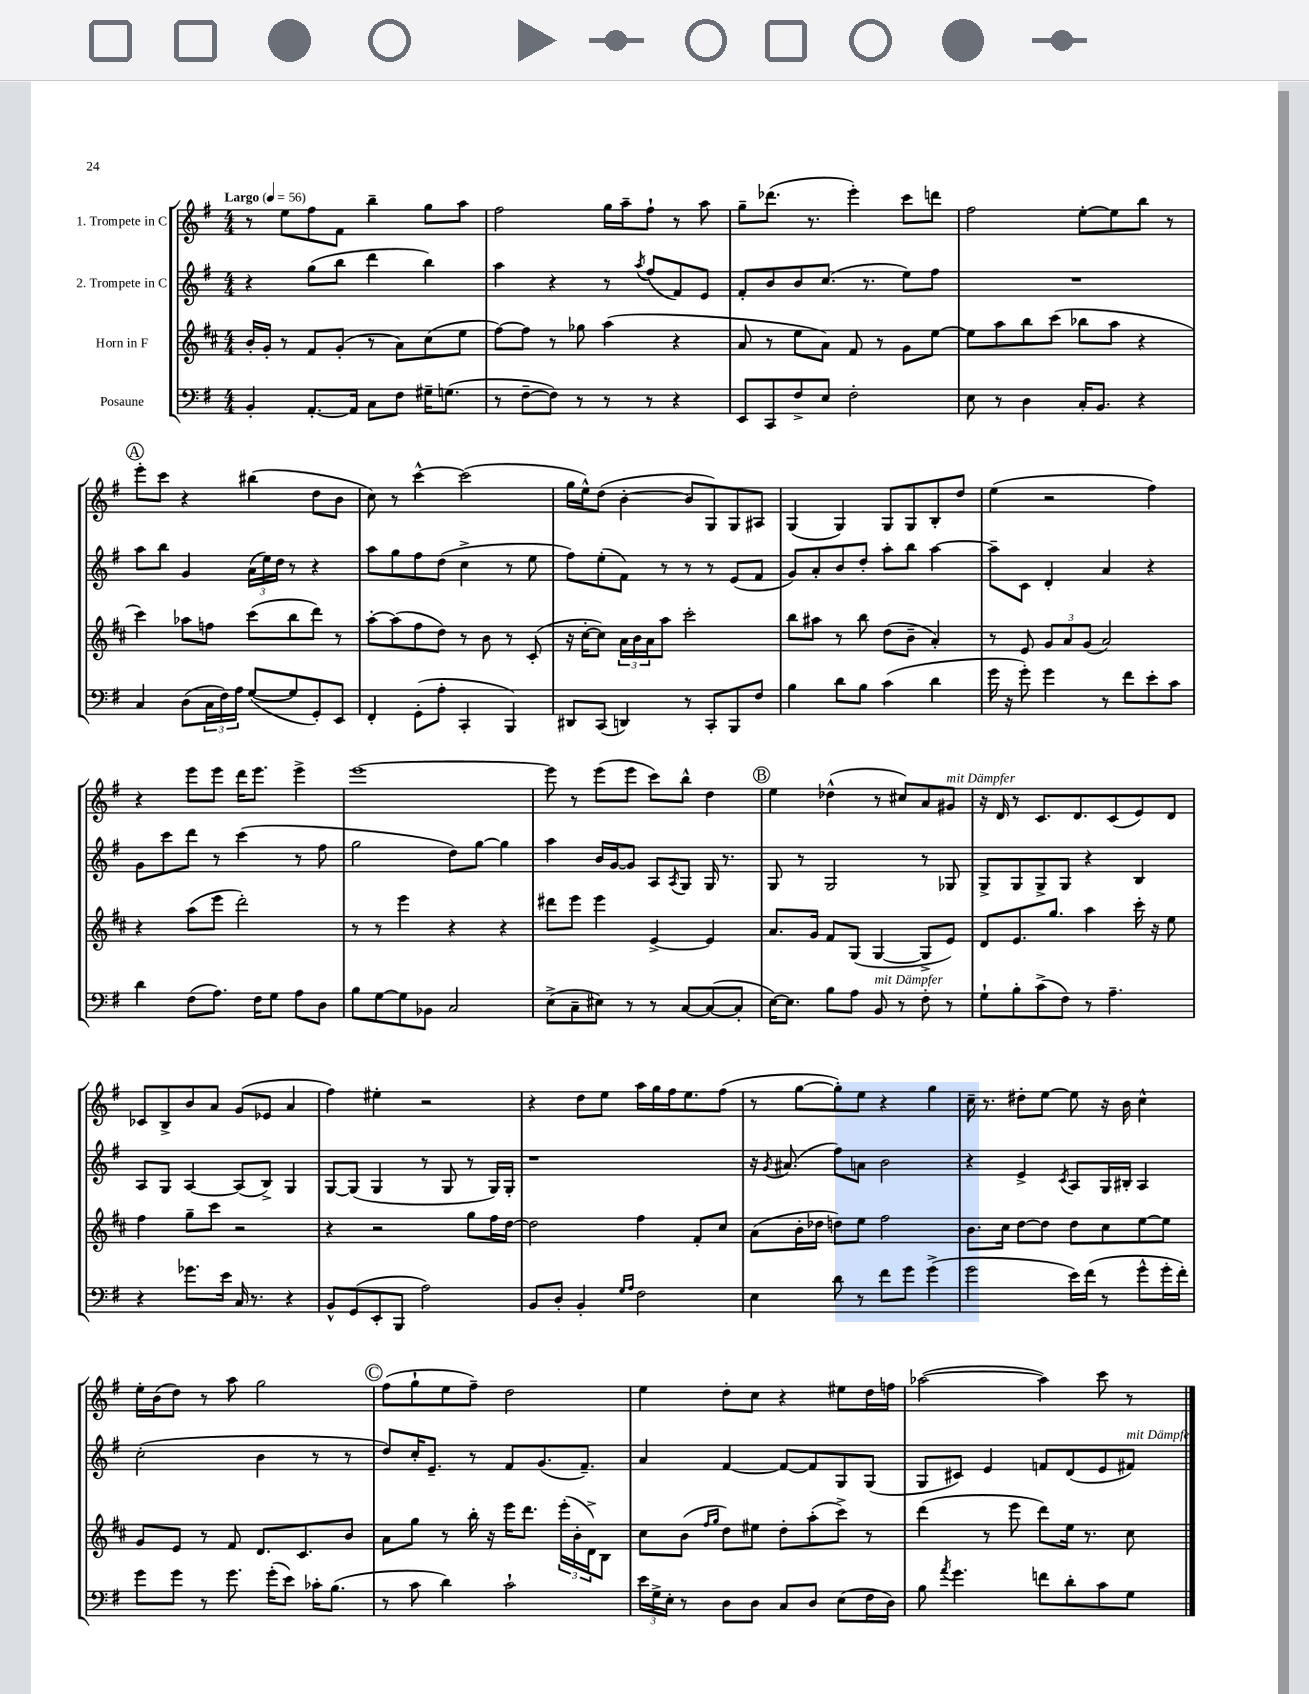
<<
\new StaffGroup <<
\new Staff = "s0" \with { instrumentName = "1. Trompete in C" } {
    \clef treble \key g \major \numericTimeSignature \time 4/4 \tempo "Largo" 4 = 56
    r8 e''8 fis''8 fis'8 b''4-- g''8 a''8 |
    fis''2 g''16 a''16-- fis''8-! r8 a''8 |
    g''8-- des'''8.( r8. e'''4-.) c'''8 d'''8 |
    fis''2 e''8~-. e''8 b''8 r8 |
    \mark \markup { \circle "A" } e'''8-. c'''8 r4 bis''4( d''8 b'8 |
    c''8) r8 c'''4~-^ c'''2( |
    g''16 e''16-^) d''8( b'4~-. b'8 g8) g8 ais8 |
    g4( g4) g8 g8 b8-. d''8 |
    e''4( r2 fis''4) |
    r4 e'''8 e'''8 d'''16 e'''8. e'''4-> |
    e'''1~ |
    e'''8 r8 e'''8( e'''8 c'''8) b''8-^ d''4 |
    \mark \markup { \circle "B" } e''4 des''4-^( r8 cis''8) a'8 gis'8^\markup { \italic "mit Dämpfer" } |
    r16 d'16 r8 c'8. d'8. c'8( e'8) d'8 |
    ces'8 b8-> b'8 a'8 g'8( ees'8 a'4 |
    fis''4) eis''4-. r2 |
    r4 d''8 e''8 a''16 g''16 fis''16 e''8. fis''8( |
    r8 g''8~ g''8-.) e''8 r4 g''4 |
    c''16-- r8. dis''8-. e''8~ e''8 r16 b'16 c''4-^ |
    e''16-. b'16( d''8) r8 a''8 g''2 |
    \mark \markup { \circle "C" } fis''8( g''8-! e''8 fis''8--) d''2 |
    e''4 d''8-. c''8 r4 eis''8 d''16 f''16 |
    aes''2~( aes''4) c'''8 r8 \bar "|." |
}
\new Staff = "s1" \with { instrumentName = "2. Trompete in C" } {
    \clef treble \key g \major \numericTimeSignature \time 4/4
    r4 g''8( b''8 d'''4 b''4) |
    a''4 r4 r8 \acciaccatura { a''8 } fis''8( fis'8) e'8 |
    fis'8-. b'8 b'8 c''8.( r8. e''8) fis''8 |
    R1 |
    \mark \markup { \circle "A" } a''8 b''8 g'4 \tuplet 3/2 { a'16( e''16) d''16 } r8 r4 |
    a''8 g''8 fis''8 d''8( c''4-> r8 e''8 |
    fis''8) e''8-.( fis'8) r8 r8 r8 e'8( fis'8 |
    g'8) a'8-. b'8 d''8-. a''8-. b''8 a''4~ |
    a''8-- c'8 d'4-. a'4 r4 |
    g'8 c'''8 d'''8 r8 c'''4( r8 fis''8 |
    g''2 d''8) g''8~ g''4 |
    a''4 b'16 g'16~ g'8 a8 \acciaccatura { a8 } g8 g16 r8. |
    \mark \markup { \circle "B" } g8 r8 g2 r8 ges8 |
    g8-> g8 g8-> g8 r4 b4 |
    a8 g8 a4~ a8( b8->) g4 |
    g8~ g8( g4 r8 g8 r8 g16) g16-. |
    r1 |
    r16 \acciaccatura { g'8 } ais'8.( fis''8) a'8 b'2 |
    r4 e'4-> \acciaccatura { c'8 } a8 g16 bis16-. a4 |
    c''2-.( b'4 r8 r8 |
    \mark \markup { \circle "C" } d''8) c''16-. e'8.-- r8 fis'8 g'8.( fis'8.--) |
    a'4 fis'4~ fis'8~ fis'8 g8 g8( |
    g8 cis'8) e'4 f'8 d'8( e'8 fis'8^\markup { \italic "mit Dämpfer" }) \bar "|." |
}
\new Staff = "s2" \with { instrumentName = "Horn in F" } {
    \clef treble \key d \major \numericTimeSignature \time 4/4
    b'16-. g'16-. r8 fis'8 g'8-.( r8 a'8) cis''8( e''8 |
    fis''8~) fis''8 r8 ges''8 a''4( r4 |
    a'8 r8 e''8 a'8) fis'8 r8 g'8 e''8~ |
    e''8 a''8 b''8 cis'''8( bes''8 a''8 r4 |
    \mark \markup { \circle "A" } cis'''4) aes''8 f''8 cis'''8( b''8 d'''8) r8 |
    a''8~-. a''8( fis''8 d''8) r8 b'8 r8 cis'8-.( |
    r16 cis''16~-. cis''8) \tuplet 3/2 { a'16 b'16 a'16 } a''8 cis'''2-. |
    b''8 ais''8 r8 b''8 d''8( b'8-- a'4-.) |
    r8 e'8 \tuplet 3/2 { g'8 a'8 g'8( } a'2) |
    r4 a''8( e'''8 d'''2-.) |
    r8 r8 e'''4 r4 r4 |
    dis'''8 e'''8 e'''4 e'4~-> e'4 |
    \mark \markup { \circle "B" } a'8. g'16 fis'8 g8( g4~ g8-> e'8) |
    d'8 e'8. g''8. a''4 cis'''16-. r16 e''8 |
    fis''4 g''8-- cis'''8 r2 |
    r4 r2 g''8 fis''16 d''16~ |
    d''2 fis''4 fis'8-. cis''8 |
    a'8( b'16-. des''16 d''8) e''8 fis''2 |
    b'8. cis''16 d''8~ d''8 d''8 cis''8 e''8~ e''8 |
    g'8 e'8 r8 fis'8 d'8. cis'8. b'8 |
    \mark \markup { \circle "C" } a'8 g''8 r8 b''16-. r16 e'''16 d'''8. \tuplet 3/2 { e'''16-.( b'16-. d'16->) } b8 |
    cis''8 b'8( \grace { fis''16 g''16 } d''8) eis''8 d''8-. a''8-.( cis'''8->) r8 |
    d'''4( r8 e'''8 d'''8) e''16 r8. cis''8 \bar "|." |
}
\new Staff = "s3" \with { instrumentName = "Posaune" } {
    \clef bass \key g \major \numericTimeSignature \time 4/4
    b,4-. a,8.~-. a,16 c8 fis8 gis16-- g8.( |
    r8 fis8~-- fis8) r8 r8 r8 r4 |
    e,8 c,8 fis8-> e8 fis2-. |
    e8 r8 d4 c16-. b,8. r4 |
    \mark \markup { \circle "A" } c4 d8( \tuplet 3/2 { c16 fis16) a16 } g8~( g8 g,8-.) e,8 |
    fis,4-. g,8-.( a8-. c,4-. b,,4) |
    dis,8 c,8( d,4) r8 c,8-. b,,8 fis8 |
    b4 d'8 b8 c'4( d'4 |
    g'16 r16 g'8-.) g'4 r8 fis'8 e'8-. c'8 |
    d'4 fis8( a8.) fis16 g8 a8 d8 |
    b8 g8~ g8 bes,8 c2 |
    e8->( c8-- eis8) r8 r8 c8~ c8~( c8-. |
    \mark \markup { \circle "B" } e16~) e8. b8 a8 b,8^\markup { \italic "mit Dämpfer" } r8 fis8-. r8 |
    g8-! b8-. c'8->( fis8) r8 a4.-- |
    r4 ges'8. e'16 c16 r8. r4 |
    b,8-^ g,8( e,8-. b,,8 a2) |
    b,8 d8-. b,4-. \grace { g16 a16 } fis2 |
    e4 d'8 r8 fis'8 g'8 g'4->( |
    g'2 e'16) fis'16( r8 g'8-^ g'16-. fis'16-.) |
    g'8 g'8 r8 g'8. g'16-.( e'8) ces'16-. b8.( |
    \mark \markup { \circle "C" } r8 c'8 d'4) c'2-! |
    \tuplet 3/2 { e'16 g16-> e16-. } r8 d8 d8 c8 d8 e8( fis16 d16) |
    b8 \acciaccatura { a'8 } g'4. f'8 d'8-. c'8 g8 \bar "|." |
}
>>
>>
\layout { \context { \Score \remove "Bar_number_engraver" } }
